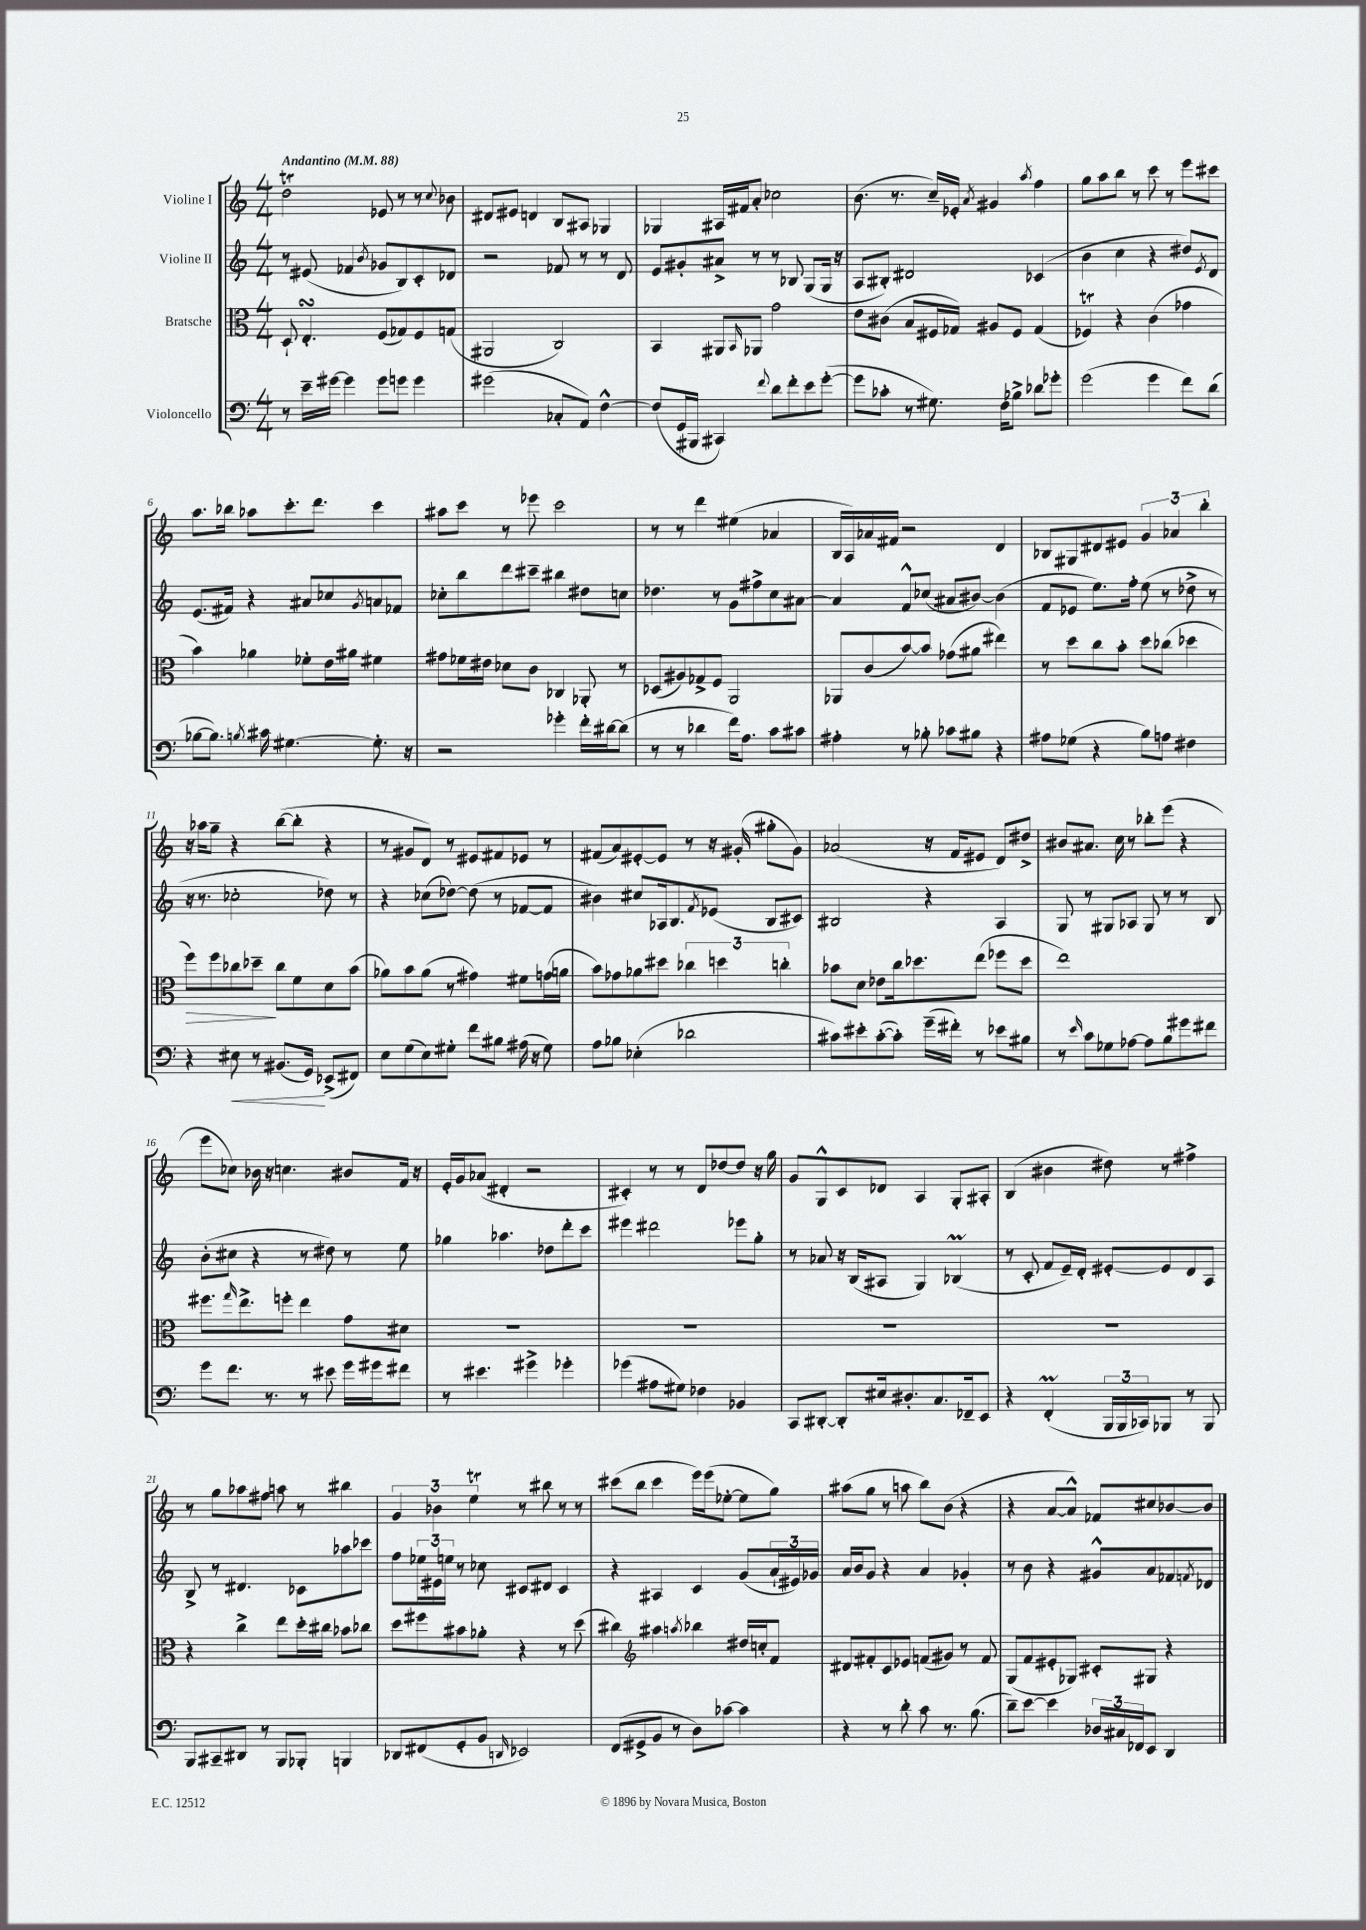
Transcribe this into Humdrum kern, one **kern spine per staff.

**kern	**kern	**kern	**kern
*staff4	*staff3	*staff2	*staff1
*clefF4	*clefC3	*clefG2	*clefG2
*k[]	*k[]	*k[]	*k[]
*M4/4	*M4/4	*M4/4	*M4/4
*MM88	*MM88	*MM88	*MM88
8r	8D`	8r	2dd
16e~	4.E'	(8e#	.
[16g#	.	.	.
4g#]	.	4f-	.
.	.	8qb	.
8g#	(8F	8g-	8e-
8g	8G-)	8B)	8r
4g	8F	8c'	8r
.	.	.	8qqcc
.	(8G	8d-	8b-
=	=	=	=
(2g#	2AA#	2r	8d#
.	.	.	8e#
.	.	.	4d
8C-'	2C)	8f-	8B
8AA)	.	8r	8A#
[4F^^	.	8r	4G-
.	.	8d	.
=	=	=	=
(8F]	4BB	8e	4G-
16GG	.	8g#'	.
16BBB#	.	.	.
4CC#)	8AA#	8a#^	16A#
.	.	.	16f#
.	16qqBB	.	.
.	8AA-	8r	8a'
8qqf	.	.	.
8d	2g	8r	2cc-
8f'	.	8B-	.
8e	.	(8G	.
([8g'	.	16G	.
.	.	16r	.
=	=	=	=
8g]	8e	8A	(8.b
8c-'	(8c#	8B#')	.
.	.	.	8.r
8r	8B	2d#	.
8.G#)	16F#	.	16cc~)
.	16G-)	.	16e-'
.	.	.	8qa
.	8A#	.	4g#
16F	.	.	.
8B-^	8F#	.	.
.	.	.	8qaa
8d-	(4G-	(4c-	4ff
8g-'	.	.	.
=	=	=	=
(2g	4F-)	4b	8gg
.	.	.	8aa
.	4r	4cc	8bb
.	.	.	8r
4g	(4c	4r	8ccc
.	.	.	8r
8f)	4g-	8dd#)	8eee
.	.	8qe	.
(8d	.	8d	8ccc#
=	=	=	=
[8B-	4b)	(8.e	8.aa
8.B-])	.	.	.
.	.	16f#)	16bb-
.	4a-	4r	8aa-
8qB	.	.	.
16c#	.	.	.
[4.G#	.	.	8.ccc'
.	8f-'	8a#	.
.	.	.	8.ddd
.	16e	8cc-	.
.	16a#	.	.
.	.	8qg	.
8.G#']	4f#	8a	4ccc
.	.	8f-	.
16r	.	.	.
=	=	=	=
2r	8g#	8cc-'	8aa#
.	16f-	8bb	8ccc
.	16e#	.	.
.	8d-	8ddd	8r
.	8c	8ccc#~	8eee-
4g-'	4C-	4bb#	2ccc
16f'	8AA-'	8dd#	.
[16d#	.	.	.
(8d#]	8r	8cc	.
=	=	=	=
8r	(8D-	4.dd-	8r
8r	8A#)	.	8r
4d-	8G-^	.	4ddd
.	8F	8r	.
16f)	2AA	8g	(4ee#
8.A	.	.	.
.	.	8ff#^	.
8c	.	8cc	4a-
8c#	.	[8a#	.
=	=	=	=
4A#'	8AA-	4a#]	16B
.	.	.	16A)
.	(8c	.	16a-
.	.	.	16f#
8r	[8b)	8f^^	2r
8B-'	8b]	(8cc-	.
8c-	(8g-	8a#	.
8B#	8a#	[8b#)	.
4r	4ee#)	(4b#]	4d
=	=	=	=
8A#	8r	8f	8B-
(8G-	8dd	8e-	8G#
4r	8cc	8.ee)	8d#
.	8b'	.	8e#
.	.	16ff'	.
8B)	8dd	(8ee	6g
8A	(8cc-	8r	.
.	.	.	6a-
4F#	4dd-	8dd-^	.
.	.	.	6bb'
.	.	8r	.
=	=	=	=
4r	8ff)	16r	16r
.	.	8.r	16aa-
.	8ff	.	8gg~
8E#	8cc-	2cc-'	4r
8r	8dd-~	.	.
(8.BB#	8cc-	.	([8bb
.	8f	.	8bb']
16GG)	.	.	.
(8EE-^	8d	8dd-)	4r
8FF#)	(8b	8r	.
=	=	=	=
8E	8a-)	4r	8r
(8G	8b	.	8g#
8E)	(8a-	(8cc-	8d)
8G#'	8r	[8dd-)	8r
8f	4g#)	(8dd-]	8e#
8B#	.	8r	8f#
(16A#	8f#	[8f-	8e-
16r	.	.	.
8G#)	(16g	8f-]	8r
.	16a	.	.
=	=	=	=
8A	8b)	4b#)	(8f#
8B-	8g-	.	8a)
(4E-'	8a-	8cc#	[8e#'
.	8dd#	16A-	8e#]
.	.	8.B	.
2d-	6cc-	.	8r
.	.	8qf	.
.	.	(8e-	16r
.	6dd	.	.
.	.	.	(16g#'
.	.	8B	8gg#'
.	6cc'	.	.
.	.	8c#)	8g#)
=	=	=	=
8c#)	8b-	2B#	(2a-
8e#'	8d	.	.
([8c#'	8e-	.	.
8c#'])	16cc	.	.
.	8.dd-	.	.
(16g~	.	4r	16r
16f#')	.	.	16f
8r	(8ee	.	8e#
8e-	8ff-	4A	8d)
8B#	8dd-	.	8dd#^
=	=	=	=
8r	1ee)	8G	8b#
16qqe	.	.	.
8c	.	8r	8.a#
8G-	.	8G#	.
.	.	.	16cc
[8A-	.	8A-	8r
8A-]	.	8G#	8bb-'
8B	.	8r	(8eee
8g#	.	8r	4r
8f#	.	8B	.
=	=	=	=
8g	8.ff#	(8b'	8eee
8.f	.	8cc#	8cc-)
.	16qqgg	.	.
.	8.ee^	.	.
.	.	4r	16b-
8.r	.	.	16r
.	8ff'	.	4.cc
8r	4ee	8r	.
8e#	.	8dd#)	.
16g	8g	8r	8b#
16g#	.	.	.
8f#	8d#	8ee	16f
.	.	.	16r
=	=	=	=
8r	1r	4gg-	16e'
.	.	.	16g
4.e#	.	.	(8a-
.	.	4.aa-	4d#'
4g#^	.	.	2r
.	.	8dd-	.
4g-'	.	8ddd'	.
.	.	8ccc	.
=	=	=	=
(4g-	1r	4eee#	4c#')
8A#	.	2ddd#	8r
8G#)	.	.	8r
4F-	.	.	8d
.	.	.	[8dd-
4BB-	.	8eee-	8dd-]
.	.	8gg'	16r
.	.	.	16gg
=	=	=	=
8CC	1r	8r	8g
[8DD#'	.	8a-	8G^^
8DD#']	.	16r	8c
.	.	(16B	.
16E#	.	8A#	8d-
8.D#'	.	.	.
.	.	4G)	4A
8.C	.	.	.
.	.	(4B-	8G'
16FF-~	.	.	.
8EE	.	.	8A#'
=	=	=	=
4r	1r	8r	(4B
.	.	8c'	.
(4FF'	.	8f	4b#
.	.	16e~)	.
.	.	16d'	.
24BBB	.	[8e#'	8dd#)
24BBB	.	.	.
24CC-)	.	.	.
8BBB-	.	8e#]	8r
8r	.	8d	4ff#^
8BBB-	.	8A	.
=	=	=	=
8BBB	4r	8B^	8r
8CC#~	.	8r	8gg
8DD#	4cc^	4.d#	8aa-
8r	.	.	8ff#
8BBB	8ee	.	8aa
8BBB-'	16dd'	8c-	8r
.	16cc#	.	.
4BBB	8b-	8aa-	4bb#
.	8cc-	8ccc-	.
=	=	=	=
8DD-	8dd	8ff	6g
(8FF#	8ff#	24ee-	.
.	.	24e#	6b-
.	.	24ee	.
8GG'	8b#	8r	.
.	.	.	6ee
8BB	8a-'	8cc-	.
16qqDD	.	.	.
2EE-)	4r	8c#	8r
.	.	8d#	8bb#
.	8r	4c#	8r
.	(8dd	.	8r
=	=	=	=
(8FF	4cc#)	4r	(8ccc#
8GG#^	.	.	8bb
*	*clefG2	*	*
8BB	4aa#	4A#	4ccc#
8r	.	.	.
.	8qaa	.	.
8D)	4bb-	4c	16eee)
.	.	.	(16eee
[8c-	.	.	[8ee-'
4c-]	16dd#	(8g	8ee-]
.	16cc'	.	.
.	8f	24a`	8gg)
.	.	24e#)	.
.	.	24g-	.
=	=	=	=
4r	8d#	16a	(8aa#
.	.	16b	.
.	8f#'	8g	8gg
8r	8c	4r	8r
8d'	8e-	.	8aa
8c	(8f	4a	8bb)
8.r	8g#)	.	(8b
.	8r	4g-'	4r
(8.B	.	.	.
.	8f	.	.
=	=	=	=
8d~)	(8G	8r	4r
[8e	8f	8b	.
4e]	8e#'	4r	[8a
.	8G-)	.	8a^^])
24D-	8c#'	8g#^^	8f-
24C#	.	.	.
24FF-	.	.	.
8EE	8G#	8a	8cc#
4DD	4r	8f-	[8b-
.	.	8qf	.
.	.	8d-	8b-]
==	==	==	==
*-	*-	*-	*-
